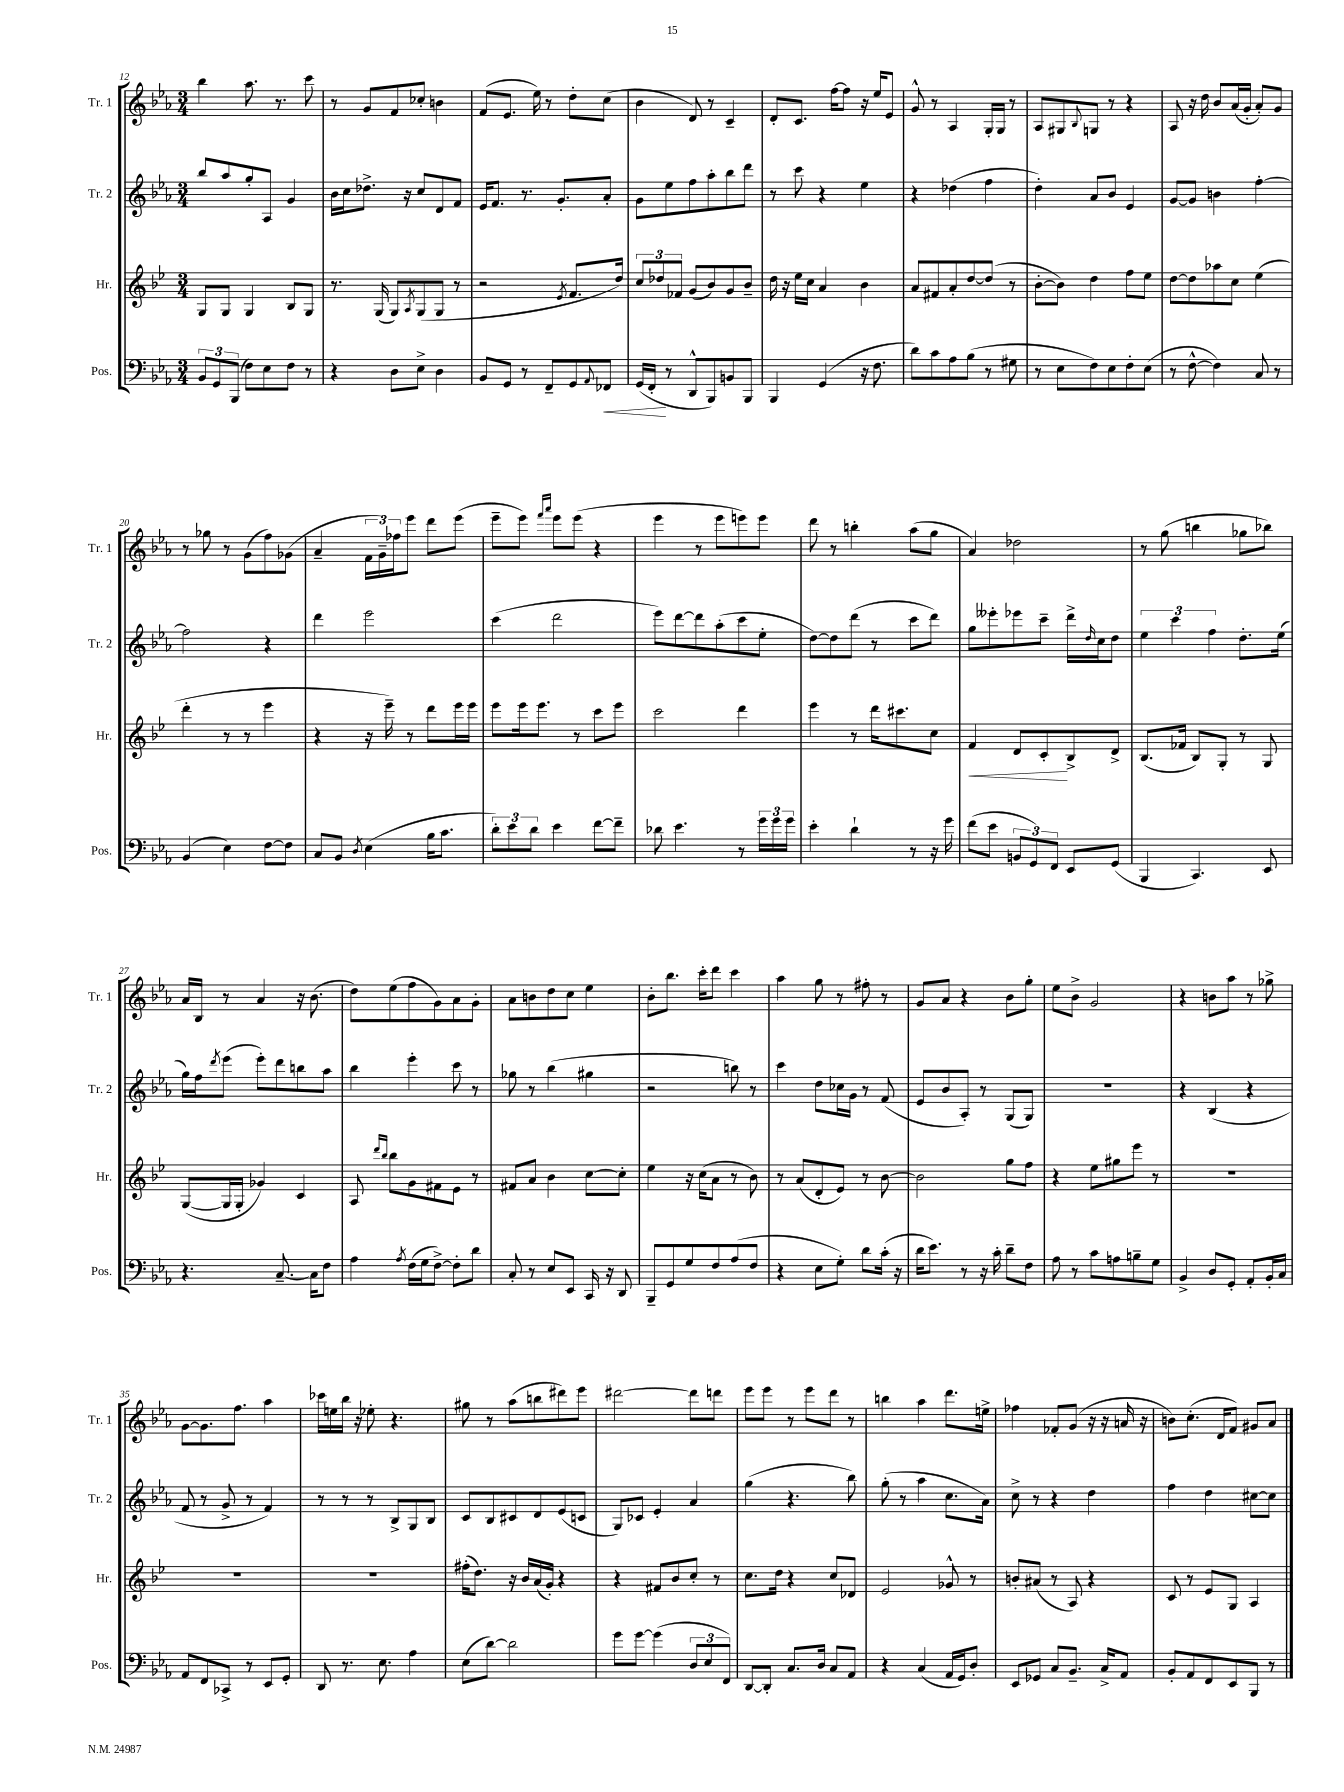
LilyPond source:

<<
\new StaffGroup <<
\new Staff = "s0" \with { instrumentName = "Tr. 1" shortInstrumentName = "Tr. 1" } {
    \clef treble \key ees \major \numericTimeSignature \time 3/4
    bes''4 aes''8. r8. c'''8 |
    r8 g'8 f'8 ces''8-. b'4 |
    f'8( ees'8. ees''16) r8 d''8-. c''8( |
    bes'4 d'8) r8 c'4-- |
    d'8-. c'8. f''16~ f''8 r16 ees''16 ees'8 |
    g'8-^ r8 aes4 g16-. g16 r8 |
    aes8 gis8 \appoggiatura { bes8 } g8 r8 r4 |
    aes8 r16 d''16 bes'8 aes'16( g'16-. aes'8-.) g'8 |
    r8 ges''8 r8 g'8( f''8) ges'8( |
    aes'4-- \tuplet 3/2 { f'16 g'16--) fes''16 } ees'''8 d'''8 ees'''8( |
    ees'''8-- ees'''8) \grace { f'''16 aes'''16 } ees'''8 ees'''8( r4 |
    ees'''4 r8 ees'''8 e'''8) e'''8 |
    d'''8 r8 b''4-. aes''8( g''8 |
    aes'4) des''2 |
    r8 g''8( b''4 ges''8 bes''8) |
    aes'16 bes16 r8 aes'4 r16 bes'8.( |
    d''8) ees''8( f''8 g'8) aes'8 g'8-. |
    aes'8 b'8 d''8 c''8 ees''4 |
    bes'8-. bes''8. c'''16-. d'''8 c'''4 |
    aes''4 g''8 r8 fis''8-. r8 |
    g'8 aes'8 r4 bes'8 g''8-. |
    ees''8 bes'8-> g'2 |
    r4 b'8 aes''8 r8 ges''8-> |
    g'8~ g'8. f''8. aes''4 |
    ces'''16 e''16 bes''16 r16 ees''8-. r4. |
    gis''8 r8 aes''8( b''8 dis'''8) ees'''8 |
    dis'''2~ dis'''8 d'''8 |
    ees'''8 ees'''8 r8 ees'''8 d'''8 r8 |
    b''4 aes''4 d'''8. e''16-> |
    fes''4 fes'8-. g'8( r16 r16 a'16 r16 |
    b'8) c''8.-.( d'16 f'8) gis'8 aes'8 \bar "|." |
}
\new Staff = "s1" \with { instrumentName = "Tr. 2" shortInstrumentName = "Tr. 2" } {
    \clef treble \key ees \major \numericTimeSignature \time 3/4
    bes''8 aes''8 g''8-. aes8 g'4 |
    bes'16 c''16 des''8.-> r16 c''8 d'8 f'8 |
    ees'16 f'8. r8. g'8.-. aes'8-. |
    g'8 ees''8 f''8 aes''8-. bes''8 d'''8 |
    r8 c'''8 r4 ees''4 |
    r4 des''4( f''4 |
    d''4-.) aes'8 bes'8 ees'4 |
    g'8~ g'8 b'4 f''4~-. |
    f''2 r4 |
    d'''4 ees'''2 |
    c'''4( d'''2 |
    ees'''8) d'''8~ d'''8 aes''8-.( c'''8 ees''8-. |
    d''8~) d''8 d'''8( r8 c'''8 d'''8) |
    g''8 eeses'''8-. ees'''8 c'''8-- d'''16-> \grace { d''16 } c''16 d''8 |
    \tuplet 3/2 { ees''4 c'''4 f''4 } d''8.-. ees''16( |
    g''16) f''16 \acciaccatura { d'''8 } ees'''8( ees'''8-.) d'''8 b''8 aes''8 |
    bes''4 ees'''4-. c'''8 r8 |
    ges''8 r8 bes''4( gis''4 |
    r2 b''8) r8 |
    c'''4 d''8 ces''16 g'16 r8 f'8( |
    ees'8 bes'8 aes8-.) r8 g8( g8) |
    R2. |
    r4 bes4( r4 |
    f'8 r8 g'8-> r8 f'4) |
    r8 r8 r8 bes8-> g8 bes8 |
    c'8 bes8 cis'8 d'8 ees'8( c'8 |
    g8) ces'8 ees'4-. aes'4 |
    g''4( r4. bes''8) |
    g''8-.( r8 aes''4 c''8. aes'16) |
    c''8-> r8 r4 d''4 |
    f''4 d''4 cis''8~ cis''8 \bar "|." |
}
\new Staff = "s2" \with { instrumentName = "Hr." shortInstrumentName = "Hr." } {
    \clef treble \key bes \major \numericTimeSignature \time 3/4
    g8 g8 g4 bes8 g8 |
    r8. g16( g8) \acciaccatura { a8 } g8( g8 r8 |
    r2 \acciaccatura { ees'8 } f'8. d''16) |
    \tuplet 3/2 { c''8 des''8 fes'8 } g'8( bes'8) g'8 bes'8-- |
    d''16 r16 ees''16 c''16 a'4 bes'4 |
    a'8 fis'8 a'8-. d''8~ d''8( r8 |
    bes'8~-. bes'8) d''4 f''8 ees''8 |
    d''8~ d''8 aes''8 c''8 ees''4( |
    d'''4-. r8 r8 ees'''4 |
    r4 r16 ees'''16--) r8 d'''8 ees'''16 ees'''16 |
    ees'''8 ees'''16 ees'''8. r8 c'''8 ees'''8 |
    c'''2 d'''4 |
    ees'''4 r8 d'''16 cis'''8. c''8 |
    f'4\< d'8 c'8-.\! bes8-> d'8-> |
    bes8.( fes'16 bes8) g8-. r8 g8 |
    g8~( g16 g16-. ges'4) c'4 |
    a8 \grace { d'''16 bes''16 } bes''8 g'8 fis'8 ees'8 r8 |
    fis'8 a'8 bes'4 c''8~ c''8-. |
    ees''4 r16 c''16( a'8 r8 bes'8) |
    r8 a'8( d'8-. ees'8) r8 bes'8~ |
    bes'2 g''8 f''8 |
    r4 ees''8 gis''8 ees'''8 r8 |
    R2. |
    R2. |
    R2. |
    fis''16-.( d''8.) r16 bes'16 a'16( g'16-.) r4 |
    r4 fis'8 bes'8 c''8-. r8 |
    c''8. d''16 r4 c''8 des'8 |
    ees'2 ges'8-^ r8 |
    b'8-. ais'8( r8 a8) r4 |
    c'8 r8 ees'8 g8 a4 \bar "|." |
}
\new Staff = "s3" \with { instrumentName = "Pos." shortInstrumentName = "Pos." } {
    \clef bass \key ees \major \numericTimeSignature \time 3/4
    \tuplet 3/2 { bes,8 g,8 bes,,8( } f8) ees8 f8 r8 |
    r4 d8 ees8-> d4 |
    bes,8 g,8 r8 f,8-- g,8 \appoggiatura { aes,8 } fes,8\< |
    g,16( f,16-.\! r8 d,8-^ bes,,8) b,8 bes,,8 |
    bes,,4 g,4( r16 f8. |
    d'8) c'8 aes8 bes8( r8 gis8 |
    r8 ees8 f8) ees8 f8-. ees8( |
    r8 f8~-^ f4) c8 r8 |
    bes,4( ees4) f8~ f8 |
    c8 bes,8 \acciaccatura { d8 } ees4( bes16 c'8. |
    \tuplet 3/2 { d'8-.) ees'8 d'8 } ees'4 f'8~ f'8-- |
    des'8 ees'4. r8 \tuplet 3/2 { g'16 g'16 g'16 } |
    ees'4-. d'4-! r8 r16 g'16 |
    f'8( ees'8 \tuplet 3/2 { b,8 g,8) f,8 } ees,8 g,8( |
    bes,,4 c,4.) ees,8 |
    r4. c8.~-- c16 f8 |
    aes4 \acciaccatura { aes8 } f16( g16 f8~->) f8-. d'8 |
    c8-. r8 ees8 ees,8 c,16 r16 d,8 |
    bes,,8-- g,8 g8 f8 aes8( f8 |
    r4 ees8 g8-.) d'8 c'16-.( r16 |
    d'16 ees'8.) r8 r16 c'16-. d'8-- f8 |
    aes8 r8 c'8 a8 b8-- g8 |
    bes,4-> d8 g,8-. aes,8-. bes,16-. c16 |
    aes,8 f,8 ces,8-> r8 ees,8 g,8-. |
    d,8 r8. ees8. aes4 |
    ees8( d'8~) d'2 |
    g'8 g'8~ g'4( \tuplet 3/2 { d8 ees8 f,8) } |
    d,8~ d,8-. c8. d16 c8 aes,8 |
    r4 c4( aes,16 g,16) d8-. |
    ees,8 ges,8 c8 bes,8.-- c16-> aes,8 |
    bes,8-. aes,8 f,8 ees,8 bes,,8 r8 \bar "|." |
}
>>
>>
\layout { \context { \Score currentBarNumber = #12 } }
